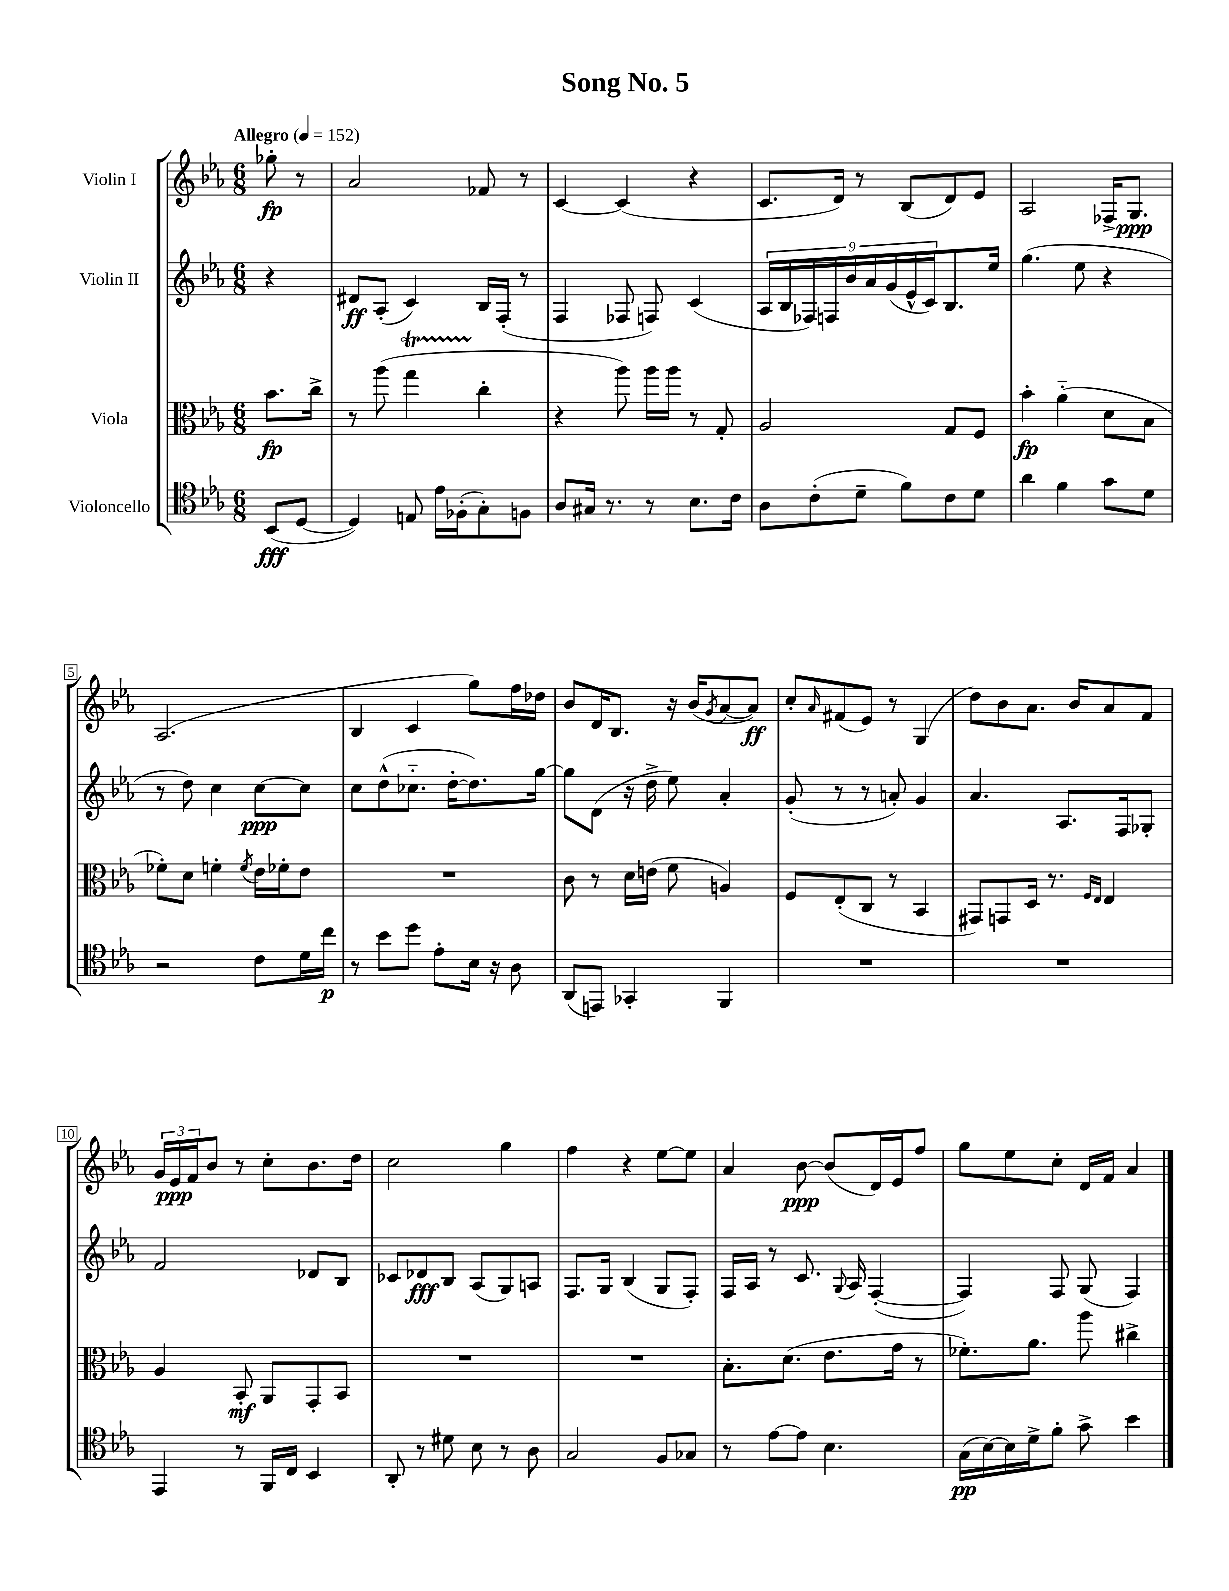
\header { title = "Song No. 5" }
<<
\new StaffGroup <<
\new Staff = "s0" \with { instrumentName = "Violin I" } {
    \clef treble \key ees \major \numericTimeSignature \time 6/8 \partial 4 \tempo "Allegro" 4 = 152
    ges''8-.\fp r8 |
    aes'2 fes'8 r8 |
    c'4~ c'4( r4 |
    c'8. d'16) r8 bes8( d'8) ees'8 |
    aes2 fes16-> g8.\ppp |
    aes2.( |
    bes4 c'4 g''8) f''16 des''16 |
    bes'8 d'16 bes8. r16 bes'16( \acciaccatura { g'8 } aes'8~ aes'8\ff) |
    c''8-. \grace { aes'16 } fis'8( ees'8) r8 g4( |
    d''8) bes'8 aes'8. bes'16 aes'8 f'8 |
    \tuplet 3/2 { g'16 ees'16\ppp f'16 } bes'8 r8 c''8-. bes'8. d''16 |
    c''2 g''4 |
    f''4 r4 ees''8~ ees''8 |
    aes'4 bes'8~\ppp bes'8( d'16) ees'16 f''8 |
    g''8 ees''8 c''8-. d'16 f'16 aes'4 \bar "|." |
}
\new Staff = "s1" \with { instrumentName = "Violin II" } {
    \clef treble \key ees \major \numericTimeSignature \time 6/8 \partial 4
    r4 |
    dis'8\ff aes8-.( c'4) bes16 f16-.( r8 |
    f4 fes8 f8) c'4( |
    \tuplet 9/8 { aes16 bes16 fes16) f16 bes'16 aes'16 g'16( ees'16-^ c'16) } bes8. ees''16 |
    g''4.( ees''8 r4 |
    r8 d''8) c''4 c''8~\ppp c''8 |
    c''8 d''8-^( ces''8.-_ d''16~-. d''8.) g''16~ |
    g''8 d'8( r16 d''16-> ees''8) aes'4-. |
    g'8-.( r8 r8 a'8-.) g'4 |
    aes'4. aes8. f16 ges8-. |
    f'2 des'8 bes8 |
    ces'8 des'8\fff bes8 aes8( g8) a8 |
    f8. g16 bes4( g8 f8-.) |
    f16 aes16 r8 c'8. \appoggiatura { g8 } aes16 f4~-.( |
    f4) f8 g8( f4) \bar "|." |
}
\new Staff = "s2" \with { instrumentName = "Viola" } {
    \clef alto \key ees \major \numericTimeSignature \time 6/8 \partial 4
    bes'8.\fp c''16-> |
    r8 aes''8( g''4\startTrillSpan c''4-.\stopTrillSpan |
    r4 aes''8) aes''16 aes''16 r8 g8-. |
    aes2 g8 f8 |
    bes'4-.\fp aes'4-_( d'8 bes8 |
    fes'8-.) d'8 f'4-. \acciaccatura { f'8 } ees'16 fes'16-. ees'8 |
    R2. |
    c'8 r8 d'16 e'16( f'8 a4) |
    f8 ees8-.( c8 r8 bes,4 |
    gis,8) g,8 d16 r8. \grace { f16 ees16 } ees4 |
    aes4 bes,8-.\mf aes,8 g,8-. bes,8 |
    R2. |
    R2. |
    bes8.-. d'8.( ees'8. g'16 r8 |
    fes'8.-.) aes'8. aes''8 cis''4-> \bar "|." |
}
\new Staff = "s3" \with { instrumentName = "Violoncello" } {
    \clef tenor \key ees \major \numericTimeSignature \time 6/8 \partial 4
    bes,8\fff( d8~ |
    d4) e8 ees'16 fes16-.( g8-.) f8 |
    aes8 gis16 r8. r8 bes8. c'16 |
    aes8 c'8-.( d'8-- f'8) c'8 d'8 |
    aes'4 f'4 g'8 d'8 |
    r2 c'8 d'16 c''16\p |
    r8 bes'8 d''8 ees'8-. bes16 r16 aes8 |
    aes,8( e,8) ges,4-. f,4 |
    R2. |
    R2. |
    ees,4 r8 f,16 c16 bes,4 |
    aes,8-. r8 dis'8 bes8 r8 aes8 |
    g2 f8 ges8 |
    r8 ees'8~ ees'8 bes4. |
    g16\pp( bes16~) bes16 d'16-> f'8-. g'8-> bes'4 \bar "|." |
}
>>
>>
\layout { \context { \Score \override BarNumber.stencil = #(make-stencil-boxer 0.1 0.3 ly:text-interface::print) } }
